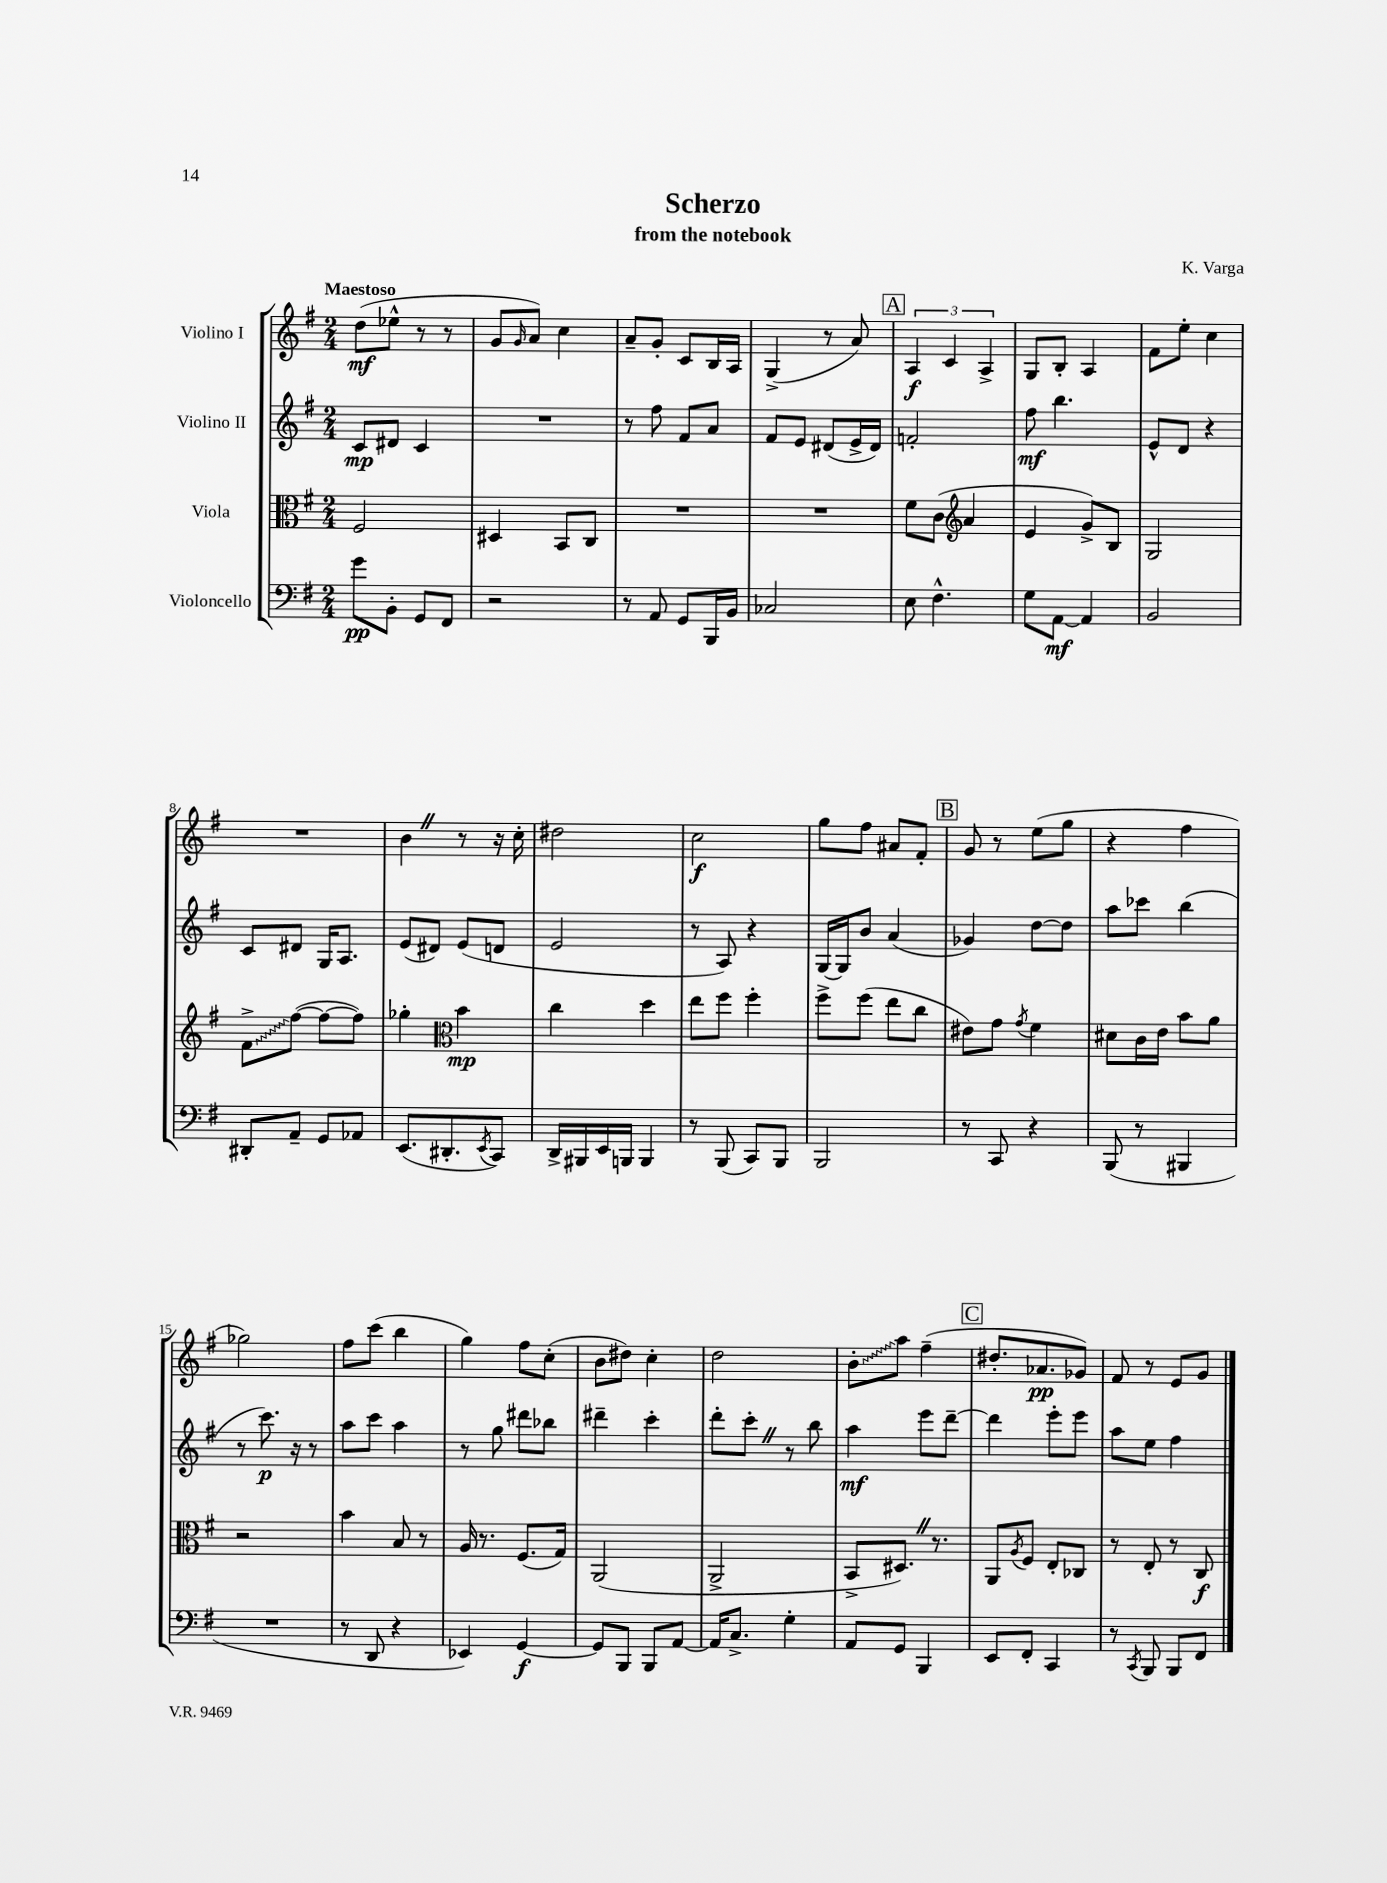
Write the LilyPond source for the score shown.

\header { title = "Scherzo" composer = "K. Varga" subtitle = "from the notebook" }
<<
\new StaffGroup <<
\new Staff = "s0" \with { instrumentName = "Violino I" } {
    \clef treble \key g \major \numericTimeSignature \time 2/4 \tempo "Maestoso"
    d''8\mf( ees''8-^ r8 r8 |
    g'8 \grace { g'16 } a'8) c''4 |
    a'8-- g'8-. c'8 b16 a16 |
    g4->( r8 a'8) |
    \mark \markup { \box "A" } \tuplet 3/2 { a4\f c'4 a4-> } |
    g8 b8-. a4 |
    fis'8 e''8-. c''4 |
    R2 |
    b'4 \once \override BreathingSign.text = \markup { \musicglyph "scripts.caesura.straight" } \breathe r8 r16 c''16-. |
    dis''2 |
    c''2\f |
    g''8 fis''8 ais'8 fis'8-. |
    \mark \markup { \box "B" } g'8 r8 e''8( g''8 |
    r4 fis''4 |
    ges''2) |
    fis''8 c'''8( b''4 |
    g''4) fis''8 c''8-.( |
    b'8 dis''8) c''4-. |
    d''2 |
    \once \override Glissando.style = #'zigzag b'8-.\glissando a''8 fis''4--( |
    \mark \markup { \box "C" } dis''8.-. aes'8.\pp ges'8) |
    fis'8 r8 e'8 g'8 \bar "|." |
}
\new Staff = "s1" \with { instrumentName = "Violino II" } {
    \clef treble \key g \major \numericTimeSignature \time 2/4
    c'8\mp dis'8 c'4 |
    R2 |
    r8 fis''8 fis'8 a'8 |
    fis'8 e'8 dis'8( e'16-> dis'16) |
    \mark \markup { \box "A" } f'2-. |
    fis''8\mf b''4. |
    e'8-^ d'8 r4 |
    c'8 dis'8 g16 a8. |
    e'8( dis'8) e'8( d'8 |
    e'2 |
    r8 a8) r4 |
    g16~ g16 b'8 a'4( |
    \mark \markup { \box "B" } ges'4) d''8~ d''8 |
    a''8 ces'''8 b''4( |
    r8 c'''8.\p) r16 r8 |
    a''8 c'''8 a''4 |
    r8 g''8 dis'''8 bes''8 |
    dis'''4-- c'''4-. |
    d'''8-. c'''8-. \once \override BreathingSign.text = \markup { \musicglyph "scripts.caesura.straight" } \breathe r8 b''8 |
    a''4\mf e'''8 d'''8~-- |
    \mark \markup { \box "C" } d'''4 e'''8-. e'''8 |
    a''8 e''8 fis''4 \bar "|." |
}
\new Staff = "s2" \with { instrumentName = "Viola" } {
    \clef alto \key g \major \numericTimeSignature \time 2/4
    fis2 |
    dis4 b,8 c8 |
    R2 |
    R2 |
    \mark \markup { \box "A" } fis'8 c'8( \clef treble a'4 |
    e'4 g'8->) b8 |
    g2 |
    \once \override Glissando.style = #'zigzag fis'8->\glissando fis''8~( fis''8~ fis''8) |
    ges''4-. \clef alto b'4\mp |
    c''4 d''4 |
    e''8 fis''8 fis''4-. |
    fis''8-> fis''8( e''8 c''8 |
    \mark \markup { \box "B" } eis'8) g'8 \acciaccatura { g'8 } fis'4 |
    dis'8 c'16 e'16 b'8 a'8 |
    r2 |
    b'4 b8 r8 |
    a16 r8. fis8.( g16) |
    a,2( |
    a,2-> |
    b,8-> dis8.) \once \override BreathingSign.text = \markup { \musicglyph "scripts.caesura.straight" } \breathe r8. |
    \mark \markup { \box "C" } a,8 \acciaccatura { a8 } fis8 e8-. ces8 |
    r8 e8-. r8 c8\f \bar "|." |
}
\new Staff = "s3" \with { instrumentName = "Violoncello" } {
    \clef bass \key g \major \numericTimeSignature \time 2/4
    g'8\pp b,8-. g,8 fis,8 |
    r2 |
    r8 a,8 g,8 b,,16 b,16 |
    ces2 |
    \mark \markup { \box "A" } e8 fis4.-^ |
    g8 a,8~\mf a,4 |
    b,2 |
    dis,8-. a,8-- g,8 aes,8 |
    e,8.( dis,8.-. \acciaccatura { e,8 } c,8) |
    d,16-> bis,,16 e,16 b,,16 b,,4 |
    r8 b,,8( c,8) b,,8 |
    b,,2 |
    \mark \markup { \box "B" } r8 c,8 r4 |
    b,,8( r8 bis,,4 |
    R2 |
    r8 d,8 r4 |
    ees,4) g,4~\f |
    g,8 b,,8 b,,8 a,8~ |
    a,16 c8.-> g4-. |
    a,8 g,8 b,,4 |
    \mark \markup { \box "C" } e,8 fis,8-. c,4 |
    r8 \acciaccatura { c,8 } b,,8 b,,8 fis,8 \bar "|." |
}
>>
>>
